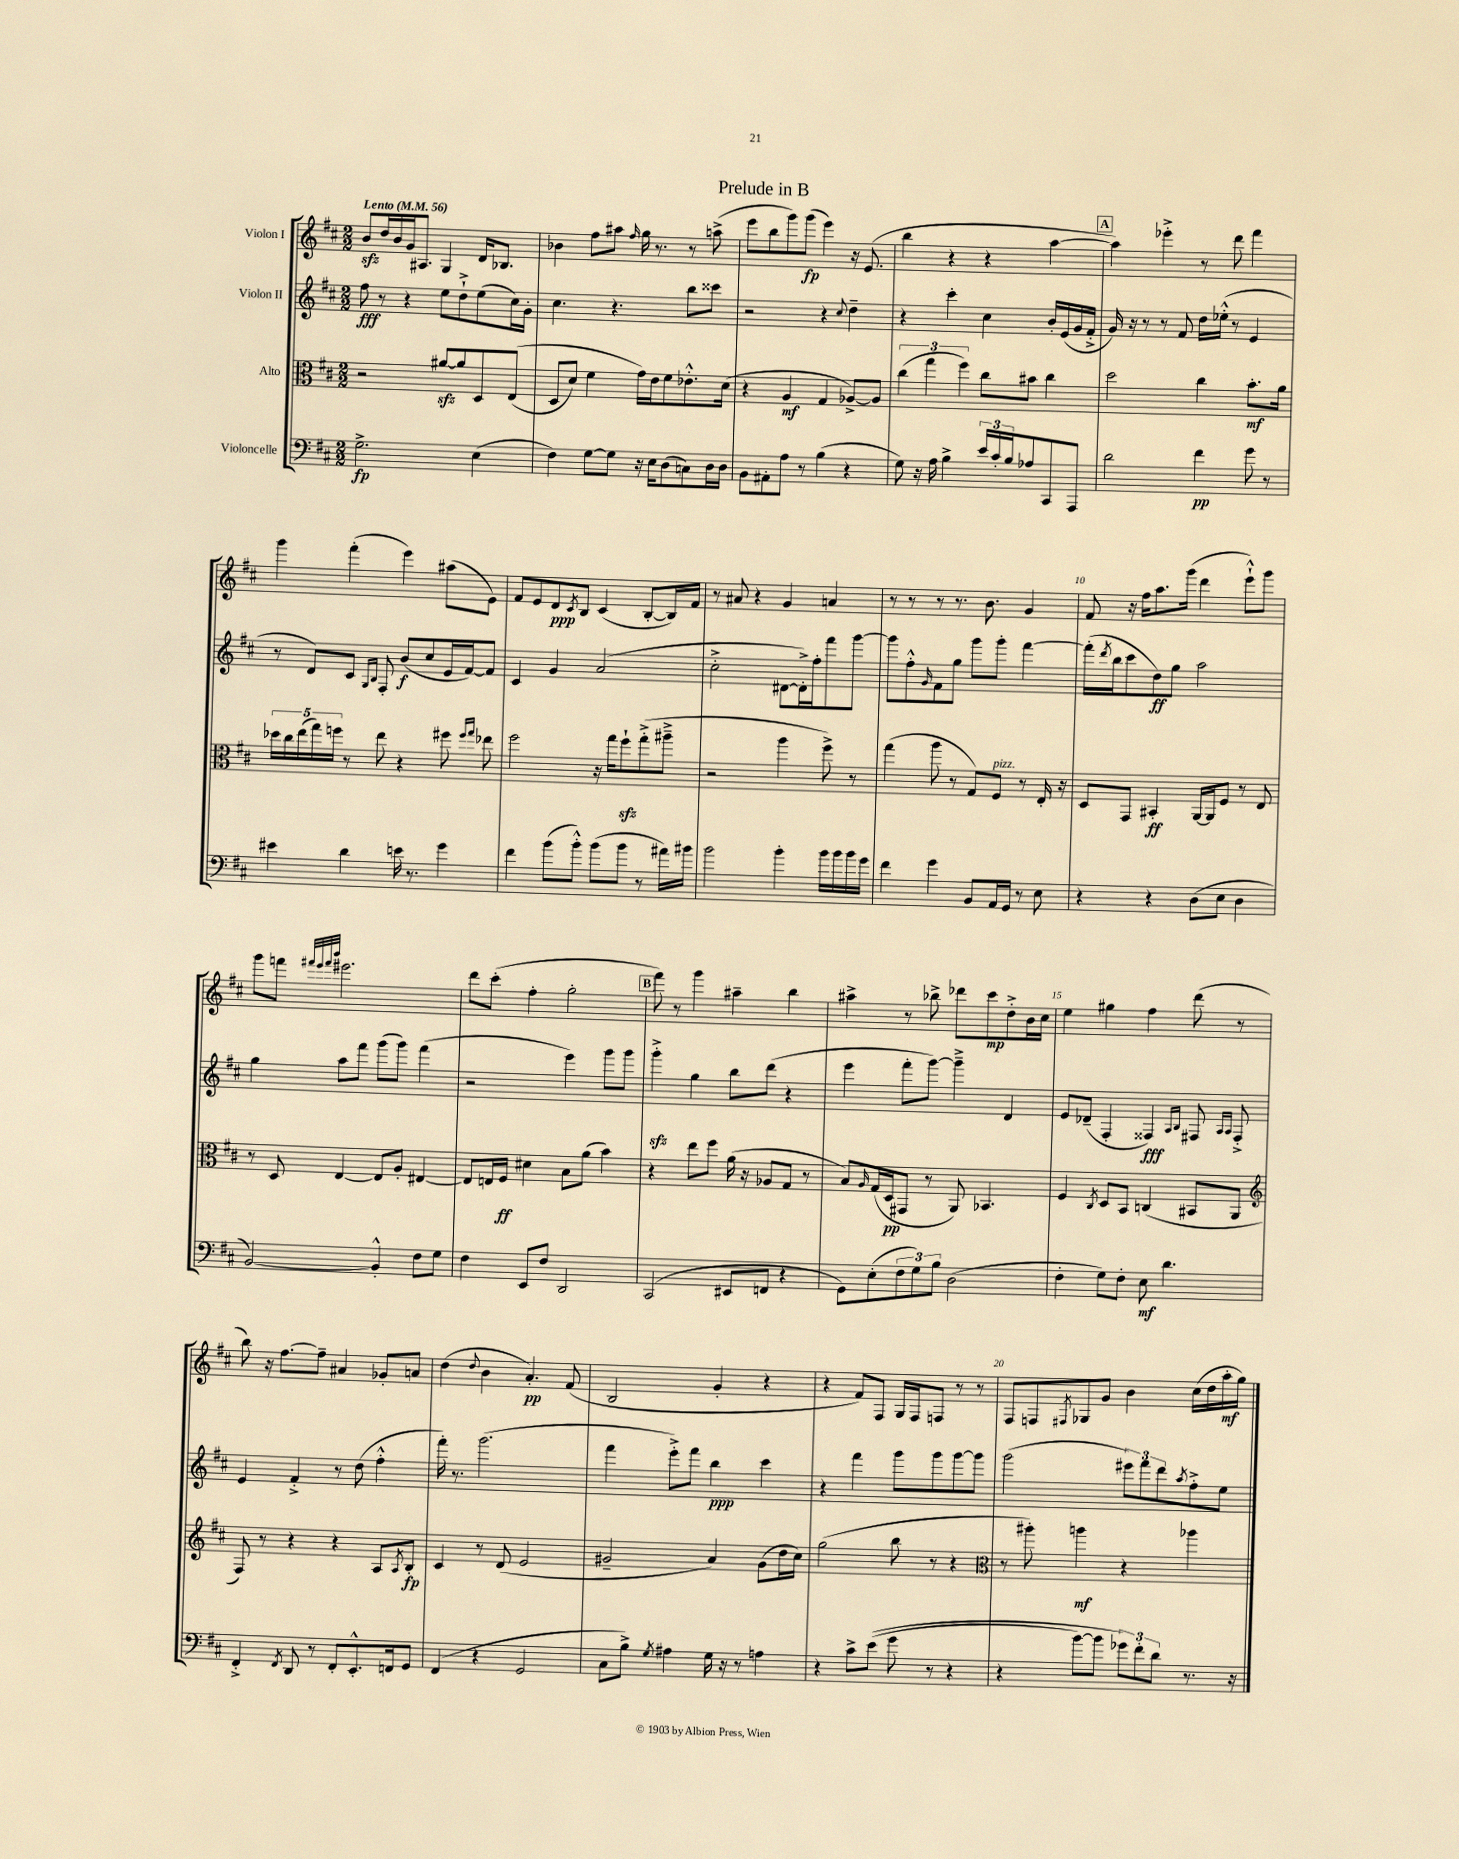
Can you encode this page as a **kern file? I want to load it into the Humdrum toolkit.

**kern	**kern	**kern	**kern
*staff4	*staff3	*staff2	*staff1
*clefF4	*clefC3	*clefG2	*clefG2
*k[f#c#]	*k[f#c#]	*k[f#c#]	*k[f#c#]
*M2/2	*M2/2	*M2/2	*M2/2
*MM56	*MM56	*MM56	*MM56
2.G^	2r	8ff#	8b
.	.	8r	16dd
.	.	.	16b
.	.	4r	16g
.	.	.	8.A#
.	[8a#	8ee	4G
.	8a#]	8dd`^	.
(4E	8D	(8ee	16d
.	.	.	8.B-
.	&((8E	16cc#)	.
.	.	16g'	.
=	=	=	=
4F#)	8D	4.cc#	4b-
.	8d)	.	.
[8G	4f#	.	8ff#
8G]	.	4.r	8aa#
.	.	.	16qqff#
16r	16g&)	.	16gg
16E	16e	.	8.r
(8D	8f#	.	.
8C)	8.e-'^^	8bb	8r
16D	.	8ccc##	(8aa^
16D	(16d	.	.
=	=	=	=
8BB	4r	2r	8eee
8AA#'	.	.	8bb
8A	4A	.	8ggg)
8r	.	.	(8ggg
(4B	4G	4r	4eee)
.	.	8qqcc#	.
4r	[8A-^)	4dd~	16r
.	.	.	(8.e
.	8A-]	.	.
=	=	=	=
8G)	(6cc#	4r	4bb
16r	.	.	.
.	6gg	.	.
16A	.	.	.
4B^	.	4ccc#'	4r
.	6ff#)	.	.
24e	8cc#	4cc#	4r
24c#'	.	.	.
24B	.	.	.
8A-	8b#	.	.
8CC#	4cc#	16b'	[4aa
.	.	(16e	.
8AAA	.	16g	.
.	.	16f#'^	.
=	=	=	=
2d	2dd	16g)	4aa])
.	.	16r	.
.	.	8r	.
.	.	8r	4eee-'^
.	.	8f#	.
4f#	4cc#	16dd	8r
.	.	(16ee-'^^	.
.	.	8r	8ddd
8g	8.b'	4e	4fff#
8r	.	.	.
.	16a	.	.
=	=	=	=
4e#	20dd-	8r	4ggg
.	20cc#	.	.
.	(20ee	.	.
.	.	8d)	.
.	20gg)	.	.
.	20ff	.	.
4d	8r	8c#	(4fff#'
.	.	16qqG	.
.	.	16qqB	.
.	8ee	8F#'	.
16e	4r	(8b	4eee)
8.r	.	.	.
.	.	8cc#	.
4g	8ff#	16e	(8aa#
.	.	[16f#)	.
.	16qqff#	.	.
.	16qqgg	.	.
.	8ee-	8f#]	8e)
=	=	=	=
4f#	2ff#	4c#	8f#
.	.	.	8e
(8b	.	4g	8d
.	.	.	8qc#
8b'^^)	.	.	8B
(8b	16r	(2a	(4c#
.	16gg	.	.
8b	8ff#`	.	.
8r	(8gg'^	.	[8B'
16a#)	8aa#~^	.	16B])
16b#	.	.	16f#
=	=	=	=
2b	2r	2cc#'^	8r
.	.	.	8a#
.	.	.	4r
4b'	4aa	[8d#	4g
.	.	16d#'^])	.
.	.	16ff#'	.
16b	8ff#^)	8fff#	4a
16b	.	.	.
16b	8r	[8ggg	.
16g	.	.	.
=	=	=	=
4f#	(4gg	8ggg]	8r
.	.	8ff#'^^	8r
.	.	16qqg	.
4g	8aa	8f#	8r
.	8r	8gg	8.r
8BB	8G)	8ggg	.
.	.	.	8.b
16AA	8F#	8ggg'	.
16GG	.	.	.
8r	8r	[4fff#	4g
8E	16E'	.	.
.	16r	.	.
=	=	=	=
4r	8D	(16fff#']	8f#
.	.	8qddd	.
.	.	16bb	.
.	8GG	8ccc#	16r
.	.	.	16ff#
4r	4BB#'	8dd)	8.aa
.	.	8gg	.
.	.	.	(16ggg
(8D	[16AA	2aa	4ddd
.	16AA]	.	.
8E	8F#	.	.
4D	8r	.	8eee`^^)
.	8E	.	8ggg
=	=	=	=
[2BB)	8r	4gg	8ggg
.	8D	.	8fff
.	.	.	32qqfff#
.	.	.	32qqeee
.	.	.	32qqfff#
.	.	.	32qqbbb
.	[4E	8aa	2.eee#
.	.	8fff#	.
4BB'^^]	8E]	(8ggg	.
.	8A'	8ggg)	.
8F#	[4E#	(4fff#	.
8G	.	.	.
=	=	=	=
4F#	8E#]	2r	8ddd
.	16E	.	(8ccc#'
.	16F#	.	.
8EE	4d#	.	4ff#'
8F#	.	.	.
2DD	8B	4eee)	2gg'
.	(8a	.	.
.	4b)	8ggg	.
.	.	8ggg	.
=	=	=	=
(2CC#	4r	4ggg'^	8fff#)
.	.	.	8r
.	8ee	4gg	4ggg
.	8ff#	.	.
8EE#	(16a	8bb	4aa#~
.	16r	.	.
8FF	8A-	(8ddd	.
4r	8G	4r	4bb
.	8r	.	.
=	=	=	=
8GG)	8B)	4eee	4aa#^
.	16qqA	.	.
(8E'	(16G	.	.
.	16D	.	.
12F#	8GG#	8fff#'	8r
12G)	.	.	.
.	8r	[8ggg)	8bb-^
12B	.	.	.
(2D	8AA)	4ggg~^]	8ddd-
.	4.BB-	.	8ccc#
.	.	4d	8dd'^
.	.	.	16b
.	.	.	16cc#
=	=	=	=
4F#'	4F#	8e	4ee
.	.	(8d-~	.
.	8qC#	.	.
8G)	8D	4F#'	4gg#
8F#'	8BB	.	.
8E	(4C	4F##)	4ff#
4.d	.	.	.
.	.	16qqA	.
.	.	16qqB	.
.	8BB#	8F#	(8ddd
.	.	16qqA	.
.	.	16qqA	.
.	8AA	8F#'^	8r
=	=	=	=
*	*clefG2	*	*
4FF#'^	8F#)	4e	8bb)
.	8r	.	16r
.	.	.	[8.ff#
8qFF#	.	.	.
8DD	4r	4f#'^	.
8r	.	.	8ff#~]
8FF#'	4r	8r	4a#
8.EE'^^	.	(8dd	.
.	8A	4ff#'^^	8g-'
16FF	.	.	.
.	8qA	.	.
8GG	8B'	.	8a
=	=	=	=
(4FF#	4c#	16fff#')	(4dd
.	.	8.r	.
.	.	.	8qqdd
4r	8r	(2.ggg	4b
.	(8d	.	.
2GG	2e	.	4.a')
.	.	.	(8f#
=	=	=	=
8C#	2g#~	4fff#	2B
8B^)	.	.	.
8qG	.	.	.
4A#	.	8eee'^)	.
.	.	8fff#	.
16G	4a)	4bb	4g'
16r	.	.	.
8r	.	.	.
4A	(8g#	4ccc#	4r
.	16dd	.	.
.	16cc#)	.	.
=	=	=	=
4r	(2gg	4r	4r
8c#^	.	4fff#	8f#)
&((8e	.	.	8F#
8g	8bb	8ggg	16G
.	.	.	16F#
8r	8r	8ggg	8F
4r	4r	[8ggg	8r
.	.	8ggg]	8r
=	=	=	=
*	*clefC3	*	*
4r	8r	(2ggg	8F#
.	8aa#')	.	8F
.	.	.	8qF#
[8b)	4aa	.	8G-
8b]	.	.	8g
12g-&)	4r	12eee#)	4b
12f#'	.	12fff#	.
12d	.	12ddd	.
.	.	8qaa	.
8.r	4aa-	8ff#'^	(16cc#
.	.	.	16dd
.	.	8ee	16aa'
16r	.	.	16gg)
==	==	==	==
*-	*-	*-	*-
